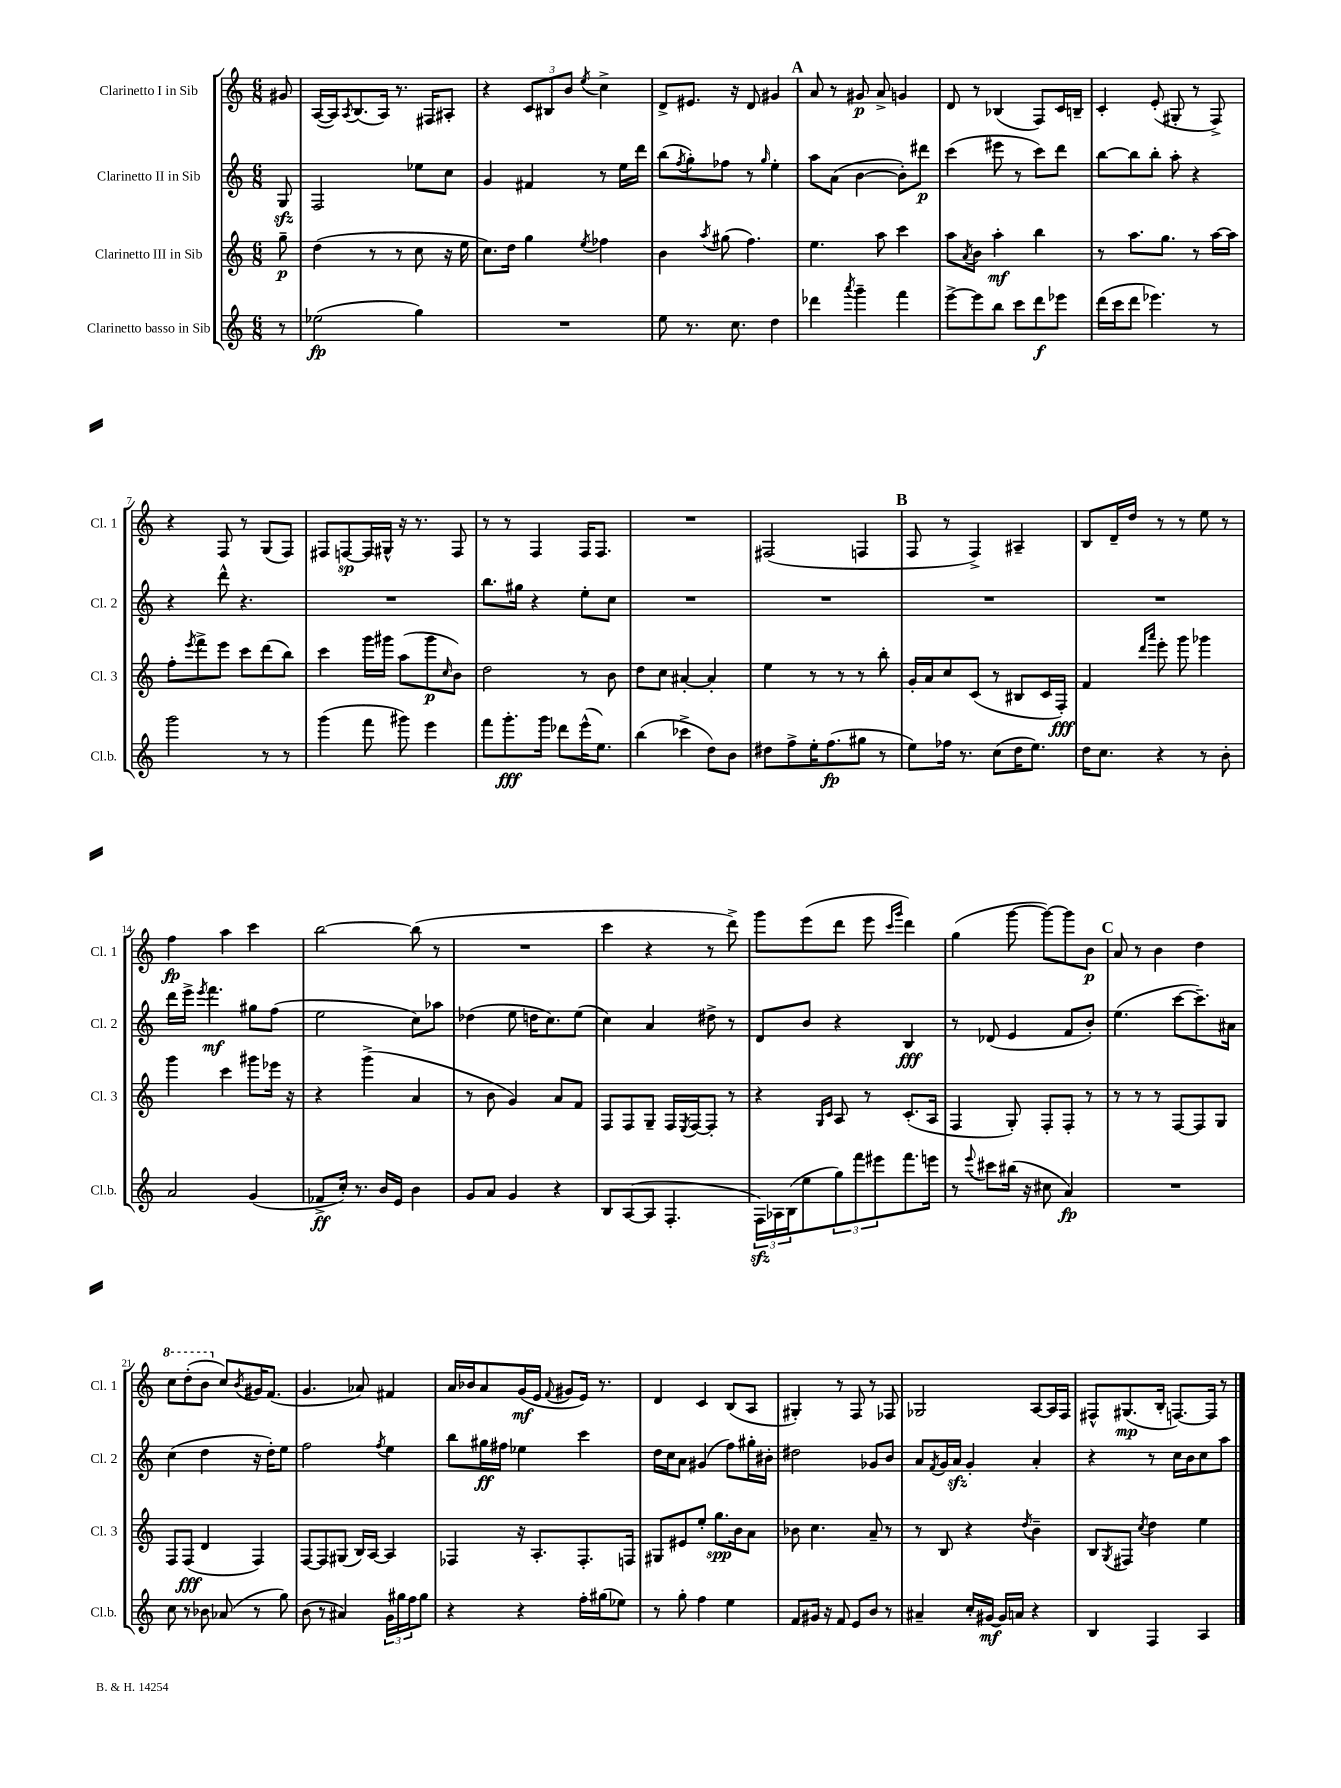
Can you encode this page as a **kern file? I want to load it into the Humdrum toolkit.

**kern	**kern	**kern	**kern
*staff4	*staff3	*staff2	*staff1
*clefG2	*clefG2	*clefG2	*clefG2
*k[]	*k[]	*k[]	*k[]
*M6/8	*M6/8	*M6/8	*M6/8
8r	8gg~	8G	8g#
=	=	=	=
(2ee-	(4dd	2F	([16A
.	.	.	16A])
.	.	.	8qA
.	.	.	(8.B
.	8r	.	.
.	.	.	16A)
.	8r	.	8.r
4gg)	8cc	8ee-	.
.	.	.	16F#
.	16r	8cc	8A#'
.	16ee	.	.
=	=	=	=
2.r	8.cc)	4g	4r
.	16dd	.	.
.	4gg	4f#	12c
.	.	.	12B#
.	.	.	12b
.	8qee	.	8qee
.	4ff-	8r	4cc^
.	.	16ee	.
.	.	16ddd	.
=	=	=	=
8ee	4b	(8bb	8d^
.	.	8qff	.
8.r	.	8gg')	8.e#
.	8qaa	.	.
.	(8gg#	8ff-	.
8.cc	.	.	16r
.	4.ff)	8r	8d
.	.	16qqgg	.
4dd	.	4ee'	4g#
=	=	=	=
4ddd-	4.ee	8aa	8a
.	.	(8a	8r
8qaaa	.	.	.
4ggg~	.	[4b	8g#
.	8aa	.	8a^
4fff	4ccc	8b'])	4g
.	.	8ddd#	.
=	=	=	=
[8eee^	8aa	(4ccc	8d
.	8qa	.	.
8eee]	8b	.	8r
8bb	4aa'	8eee#	(4B-
8ccc	.	8r	.
8ddd	4bb	8ccc)	8F)
8eee-	.	8ddd	16c
.	.	.	16B~
=	=	=	=
(16ddd	8r	[8bb	4c'
16ccc	.	.	.
8ddd	8.aa	8bb]	.
4.eee-)	.	8bb'	(8e'
.	8.gg	.	.
.	.	8aa'	8G#'
.	8r	4r	8r
8r	[16aa	.	8F^)
.	16aa]	.	.
=	=	=	=
2ggg	8ff'	4r	4r
.	8qeee	.	.
.	8fff^	.	.
.	8eee	8ddd^^	8F
.	8ccc	4.r	8r
8r	(8ddd	.	(8G
8r	8bb)	.	8F)
=	=	=	=
(4ggg	4ccc	2.r	8F#
.	.	.	[8F
8fff	16ggg	.	16F]
.	16ggg#	.	16G#^^
8ggg#)	(8aa	.	16r
.	.	.	8.r
4eee	8ggg#	.	.
.	16qqcc	.	.
.	8b)	.	8F
=	=	=	=
8fff	2dd	8.bb	8r
8.ggg'	.	.	8r
.	.	16gg#	.
.	.	4r	4F
16ggg	.	.	.
8ddd-	.	.	.
(16eee^^	8r	8ee'	16F
8.ee)	.	.	8.F
.	8b	8cc	.
=	=	=	=
(4bb	8dd	2.r	2.r
.	8cc	.	.
4ccc-^	[4a#'	.	.
8dd)	4a#']	.	.
8b	.	.	.
=	=	=	=
8dd#	4ee	2.r	(2F#
8ff^	.	.	.
16ee'	8r	.	.
(8.ff	.	.	.
.	8r	.	.
8gg#	8r	.	4F
8r	8bb'	.	.
=	=	=	=
8ee)	16g'	2.r	8F
.	16a	.	.
16ff-	8cc	.	8r
8.r	.	.	.
.	(8c	.	4F^)
(8cc	8r	.	.
16dd	8B#	.	4A#~
8.ee)	.	.	.
.	16c	.	.
.	16F')	.	.
=	=	=	=
16dd	4f	2.r	8B
8.cc	.	.	.
.	.	.	16d~
.	.	.	16dd
.	16qqddd	.	.
.	16qqaaa	.	.
4r	8eee'	.	8r
.	8ggg	.	8r
8r	4ggg-	.	8ee
8b'	.	.	8r
=	=	=	=
2a	4ggg	16ddd	4ff
.	.	16eee^	.
.	.	8qeee	.
.	.	4.fff	.
.	4ccc	.	4aa
(4g	8ggg#	8gg#	4ccc
.	16eee-	(8ff	.
.	16r	.	.
=	=	=	=
8f-^	4r	2ee	[2bb
16cc')	.	.	.
8.r	.	.	.
.	(4ggg^	.	.
16b	.	.	.
16e	.	.	.
4b	4a	8cc)	(8bb]
.	.	8aa-	8r
=	=	=	=
8g	8r	(4dd-	2.r
8a	8b	.	.
4g	4g)	8ee	.
.	.	16dd	.
.	.	8.cc)	.
4r	8a	.	.
.	8f	(8ee	.
=	=	=	=
8B	8F	4cc)	4ccc
([8A	8F	.	.
8A]	8G~	4a	4r
4.F'	16F	.	.
.	8qE	.	.
.	[16F	.	.
.	8F']	8dd#^	8r
.	8r	8r	8ddd^)
=	=	=	=
24F)	4r	8d	8ggg
24A-	.	.	.
(24B	.	.	.
8ee	.	8b	(8eee
.	16qqG	.	.
.	16qqc	.	.
12gg)	8A	4r	8ddd
12fff	.	.	.
.	8r	.	8eee
12eee#	.	.	.
.	.	.	16qqccc
.	.	.	16qqggg
8.fff	(8.c'	4B	4ddd)
16eee	16A	.	.
=	=	=	=
8r	4F	8r	(4gg
8qqeee	.	.	.
8ccc#	.	(8d-	.
(16bb#	8G')	4e	[8ggg
16r	.	.	.
8cc#	8F'	.	8ggg_)
4a)	8F'	8f	8ggg]
.	8r	8b')	8b
=	=	=	=
2.r	8r	(4.ee	8a
.	8r	.	8r
.	8r	.	4b
.	[8F	[8ccc	.
.	8F]	8.ccc~])	4dd
.	8G	.	.
.	.	16a#	.
=	=	=	=
8cc	8F	(4cc	8ccc
8r	(8F	.	(8ddd'
8b-	4d	4dd	8bb
(8a-	.	.	8cc)
.	.	.	8qb
8r	4F)	16r	16g#
.	.	16dd')	(8.f
8gg)	.	8ee	.
=	=	=	=
(8b	[8F	2ff	4.g
8r	8F]	.	.
4a#)	(8G#	.	.
.	16B)	.	8a-)
.	[16A	.	.
.	.	8qff	.
24g	4A]	4ee	4f#
24gg#	.	.	.
24ff	.	.	.
8gg#	.	.	.
=	=	=	=
4r	4F-	8bb	16a
.	.	.	16b-
.	.	16gg#	8a
.	.	16ff#	.
4r	16r	4ee-	(16g
.	8.A'	.	16e
.	.	.	8qqf
.	.	.	8g#
16ff'	8.F-'	4ccc	16e)
(16gg#	.	.	8.r
8ee-)	.	.	.
.	16F	.	.
=	=	=	=
8r	8G#	16dd	4d
.	.	16cc	.
8gg'	8e#	8a	.
4ff	8ee'	(4g#	4c
.	8.gg	.	.
4ee	.	8ff)	(8B
.	16b	.	.
.	8a	16gg#'	8A
.	.	16b#'	.
=	=	=	=
8f	8b-	2dd#	4G#')
16g#	4.cc	.	.
16r	.	.	.
8f	.	.	8r
8e	.	.	8F
8b	8a~	8g-	8r
8r	8r	8b	8F-
=	=	=	=
4a#~	8r	8a	2G-
.	.	8qf	.
.	8B	16g	.
.	.	16a	.
16cc'	4r	4g'	.
[16g#	.	.	.
16g#]	.	.	.
16a	.	.	.
.	8qdd	.	.
4r	4b~	4a'	[8A
.	.	.	16A]
.	.	.	16F
=	=	=	=
4B	8B	4r	8F#^^
.	8qG	.	.
.	8F#	.	(8.G#
.	8qcc	.	.
4F	4dd	8r	.
.	.	.	16B'
.	.	16cc	[8.F)
.	.	16b	.
4A	4ee	8cc	.
.	.	.	16F]
.	.	8aa	8r
==	==	==	==
*-	*-	*-	*-
